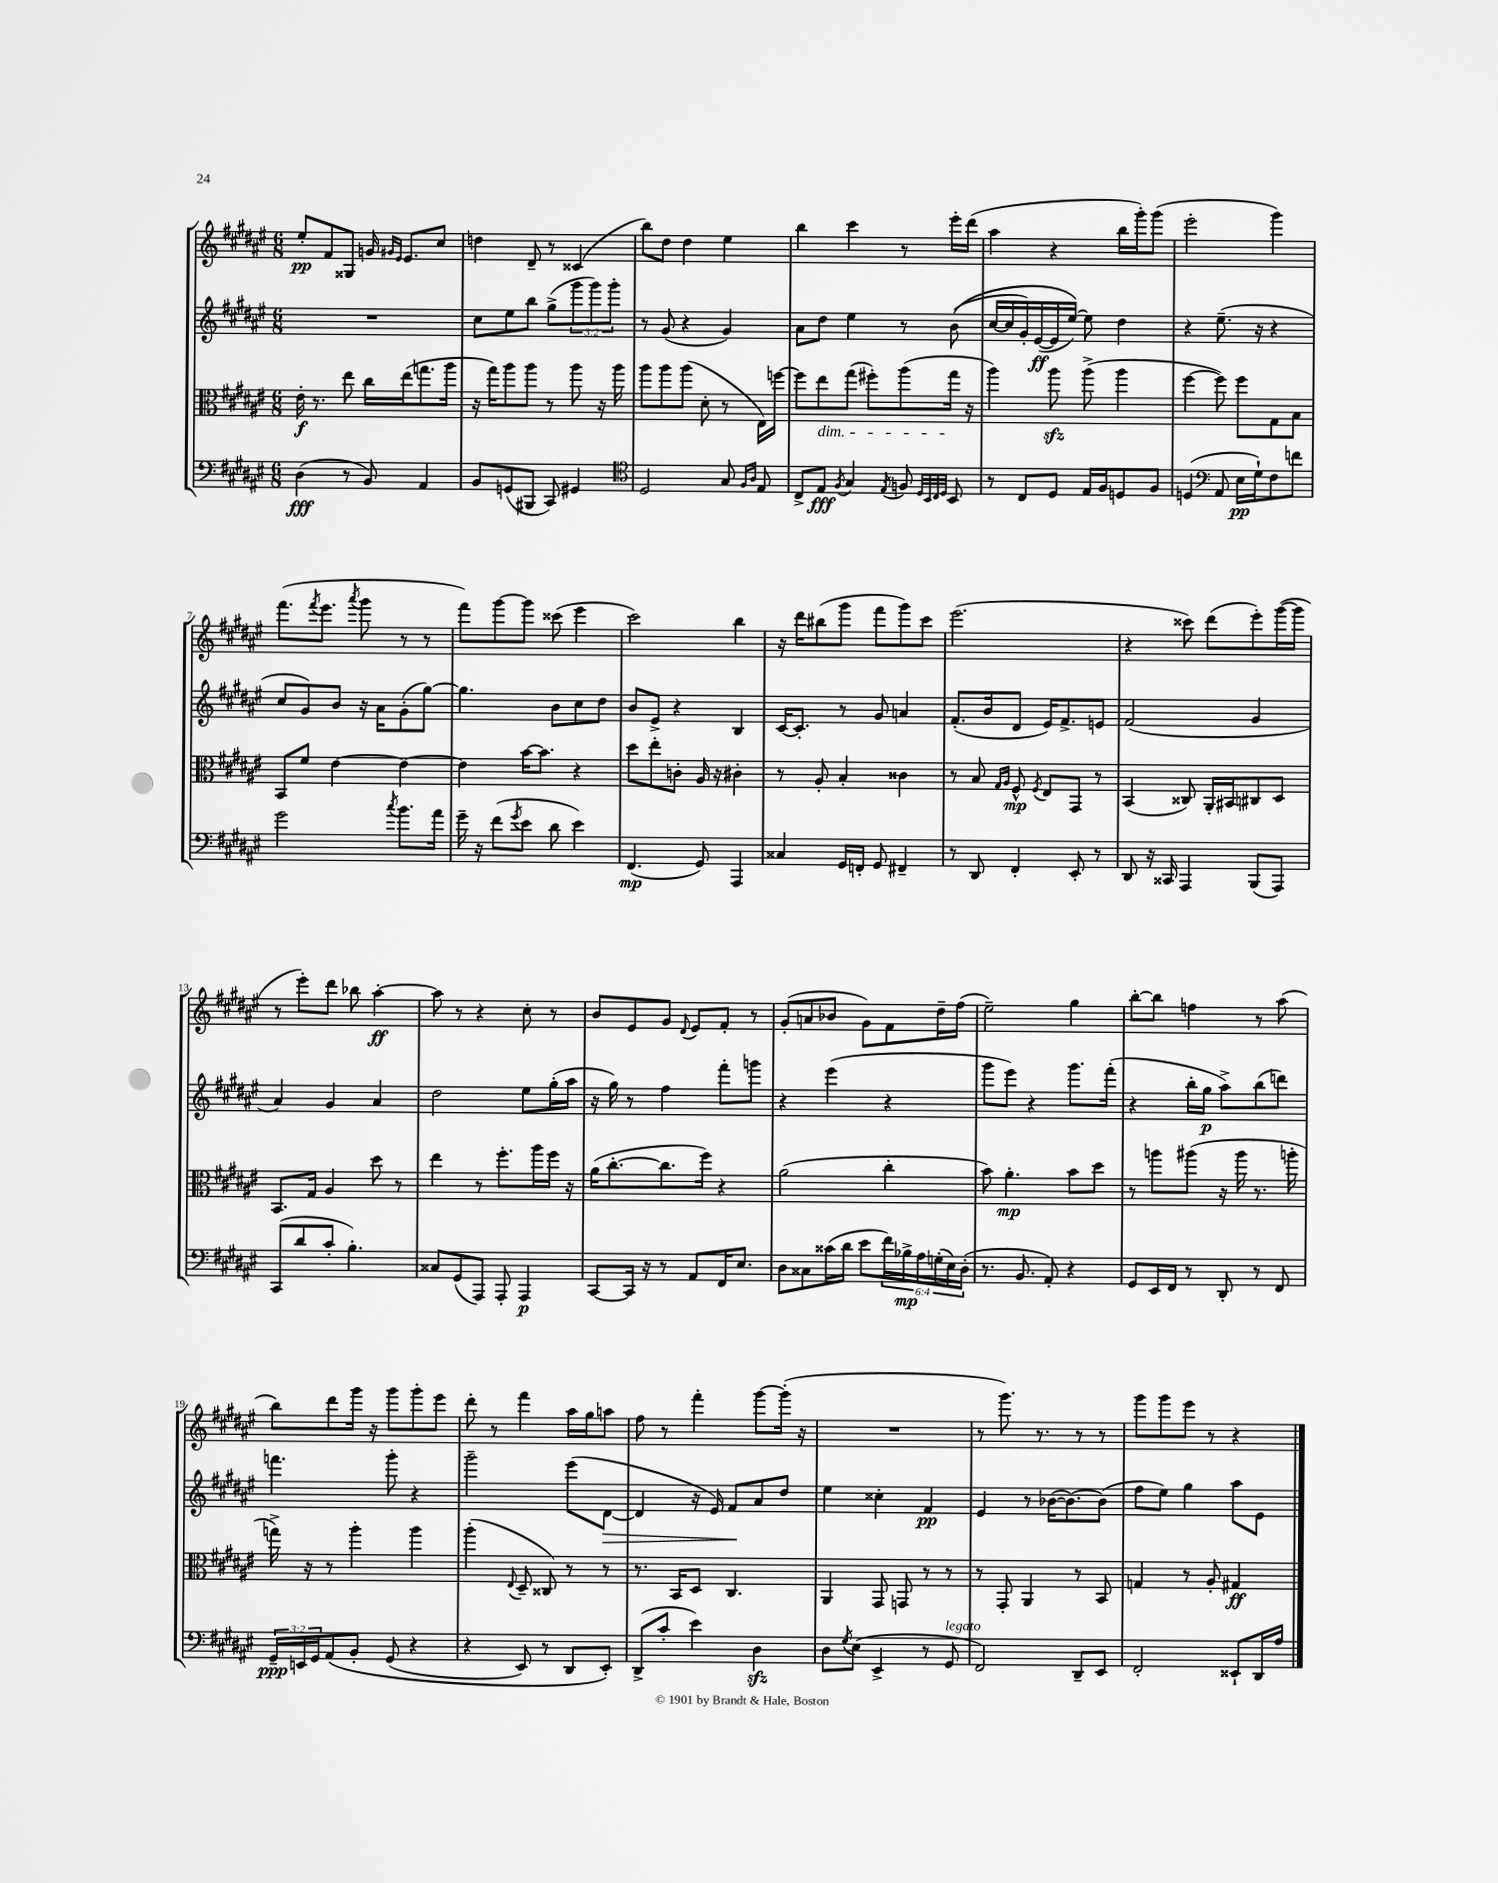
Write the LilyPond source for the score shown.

<<
\new StaffGroup <<
\new Staff = "s0" {
    \clef treble \key fis \major \numericTimeSignature \time 6/8
    eis''8-.\pp fis'8 gisis8 g'16 \grace { gis'16 eis'16 } eis'8. cis''8 |
    d''4 dis'8-- r8 cisis'4( |
    b''8) dis''8 dis''4 eis''4 |
    b''4 cis'''4 r8 eis'''16-. dis'''16( |
    ais''4 r4 b''16 gis'''16-.) gis'''8( |
    eis'''2-. gis'''4) |
    fis'''8.( \acciaccatura { fis'''8 } eis'''8. \acciaccatura { ais'''8 } gis'''8 r8 r8 |
    fis'''8) gis'''8~ gis'''8 cisis'''8( eis'''4 |
    cis'''2) b''4 |
    r16 dis'''16 bis''8( gis'''8 fis'''8 gis'''8) cis'''8 |
    eis'''2.( |
    r4 cisis'''8) dis'''8( eis'''8-.) gis'''16~( gis'''16 |
    r8 eis'''8-.) dis'''8 bes''8 ais''4~-.\ff |
    ais''8 r8 r4 cis''8-. r8 |
    b'8 eis'8 gis'8 \appoggiatura { dis'8 } eis'8 fis'8-. r8 |
    gis'8-.( a'8 bes'8 gis'8) fis'8 dis''16-- fis''16( |
    eis''2--) gis''4 |
    b''8~-. b''8 f''4 r8 ais''8( |
    b''8) dis'''8 gis'''16 r16 gis'''8 gis'''8-. eis'''8 |
    dis'''8-. r8 fis'''4 ais''16 gis''16 a''8 |
    fis''8 r8 fis'''4-. gis'''8~ gis'''16-.( r16 |
    R2. |
    r8 gis'''8.) r8. r8 r8 |
    gis'''8 gis'''8 eis'''8 r8 r4 \bar "|." |
}
\new Staff = "s1" {
    \clef treble \key fis \major \numericTimeSignature \time 6/8 \override Staff.TupletNumber.text = #tuplet-number::calc-fraction-text
    R2. |
    cis''8 eis''8 b''8 gis''8->( \tuplet 3/2 { gis'''8 gis'''8) gis'''8-. } |
    r8 gis'8( r4 gis'4) |
    ais'8 dis''8 eis''4 r8 b'8(\( |
    cis''16~ cis''16 gis'16-.) eis'16~\ff( eis'16 eis''16~)\) eis''8 dis''4 |
    r4 eis''8.--( r16 r4 |
    cis''8 gis'8) b'8 r16 ais'16 gis'8-.( gis''8~) |
    gis''4. b'8 cis''8 dis''8 |
    b'8 eis'8-> r4 b4 |
    cis'16~ cis'8.-. r8 gis'8 a'4 |
    fis'8.-.( b'16 dis'8 eis'16) fis'8.-> e'8 |
    fis'2( gis'4 |
    ais'4) gis'4 ais'4 |
    dis''2 eis''8 gis''16-.( ais''16 |
    r16 gis''16) r8 fis''4 fis'''8-. g'''8 |
    r4 eis'''4( r4 |
    gis'''8 eis'''8) r4 gis'''8. fis'''16-.( |
    r4 b''16-. gis''16\p ais''8->) b''8( d'''8) |
    f'''4. gis'''8-. r4 |
    gis'''2-- eis'''8( dis'8~\> |
    dis'4 r16 eis'16) fis'8\! ais'8 dis''8 |
    eis''4 cisis''4-. fis'4\pp |
    eis'4 r8 bes'16~( bes'8.~) bes'8( |
    fis''8 eis''8) gis''4 ais''8 eis'8 \bar "|." |
}
\new Staff = "s2" {
    \clef alto \key fis \major \numericTimeSignature \time 6/8
    eis'16-.\f r8. eis''8 cis''16 eis''16( g''8. ais''16 |
    r16 gis''16) ais''8 ais''8 r8 ais''8 r16 ais''16 |
    ais''8 ais''8 ais''8( dis'8-. r8 eis16) f''16~ |
    f''8 eis''8\dim gis''8( fis''8-.) ais''8( gis''16\! r16 |
    ais''4) ais''8\sfz ais''8->( ais''4 |
    fis''4~ fis''8) fis''8 gis8 b8 |
    b,8 fis'8 eis'4~ eis'4~ |
    eis'4 b'16~ b'8. r4 |
    dis''8 eis''8-. c'8-. ais16 r16 cis'4-. |
    r8 ais8-. b4-. cisis'4 |
    r8 b8 \grace { gis16 ais16 } fis8-^\mp \acciaccatura { fis8 } eis8 gis,8 r8 |
    b,4( cisis8) ais,16-. bis,16 cis8 dis8 |
    b,8. gis16 ais4 dis''8 r8 |
    eis''4 r8 fis''8.-. ais''16 fis''16 r16 |
    ais'16( cis''8.~-. cis''8. fis''16) r4 |
    ais'2( cis''4-. |
    b'8) ais'4.-.\mp b'8 dis''8 |
    r8 a''8 ais''8( r16 ais''16 r8. a''16-. |
    g''16->) r16 r8 ais''4-. ais''4 |
    ais''4-.( \appoggiatura { eis8 } dis8-- cisis8) r8 r8 |
    r8. b,16 dis8 cis4. |
    ais,4 gis,8 g,8 r8 r8 |
    r8 gis,8-. ais,4 r8 b,8 |
    g4 r8 ais8-. gis4\ff \bar "|." |
}
\new Staff = "s3" {
    \clef bass \key fis \major \numericTimeSignature \time 6/8 \override Staff.TupletNumber.text = #tuplet-number::calc-fraction-text
    dis4\fff( r8 b,8) ais,4 |
    b,8 g,8( bis,,8 cis,8) gis,4 |
    \clef tenor dis2 gis8 \grace { fis16 ais16 } eis8 |
    cis8-> eis8\fff \acciaccatura { fis8 } gis4 \acciaccatura { eis8 } f8 \grace { dis32 b,32 cis32 dis32 } b,8 |
    r8 cis8 dis8 eis16 fis16 d8 fis8 |
    d4( \clef bass ais,8 eis16\pp gis16-!) fis8 f'8 |
    gis'2 \acciaccatura { cis''8 } b'8. ais'16 |
    gis'16-- r16 fis'8( \acciaccatura { gis'8 } eis'8 dis'8 eis'4) |
    fis,4.\mp( gis,8) ais,,4 |
    cisis4 gis,16 f,16-. gis,8 fis,4-- |
    r8 dis,8 fis,4-. eis,8-. r8 |
    dis,8 r16 cisis,16 ais,,4 b,,8( ais,,8) |
    cis,8( dis'8 cis'8-. b4.-.) |
    cisis8 gis,8( ais,,8) ais,,8-. ais,,4\p |
    cis,8~ cis,16 r16 r8 ais,8 fis,16 eis8. |
    dis8 cisis8 cisis'16( dis'16 eis'8 \tuplet 6/4 { fis'16) bes16->\mp ais16 g16-.( eis16) dis16-.( } |
    r8. b,8. ais,8-.) r4 |
    gis,8 eis,16 fis,16 r8 dis,8-. r8 fis,8 |
    \tuplet 3/2 { gis,16--\ppp e,16 gis,16 } ais,8\( b,8-. gis,8( r4 |
    r4 eis,8) r8 dis,8 eis,8-.\) |
    dis,8->( cis'8-. eis'4) dis4\sfz |
    dis8 \acciaccatura { gis8 } eis8( eis,4-> r8 gis,8^\markup { \italic "legato" } |
    fis,2) dis,8-- eis,8 |
    fis,2-. eisis,8-! dis,16 ais16 \bar "|." |
}
>>
>>
